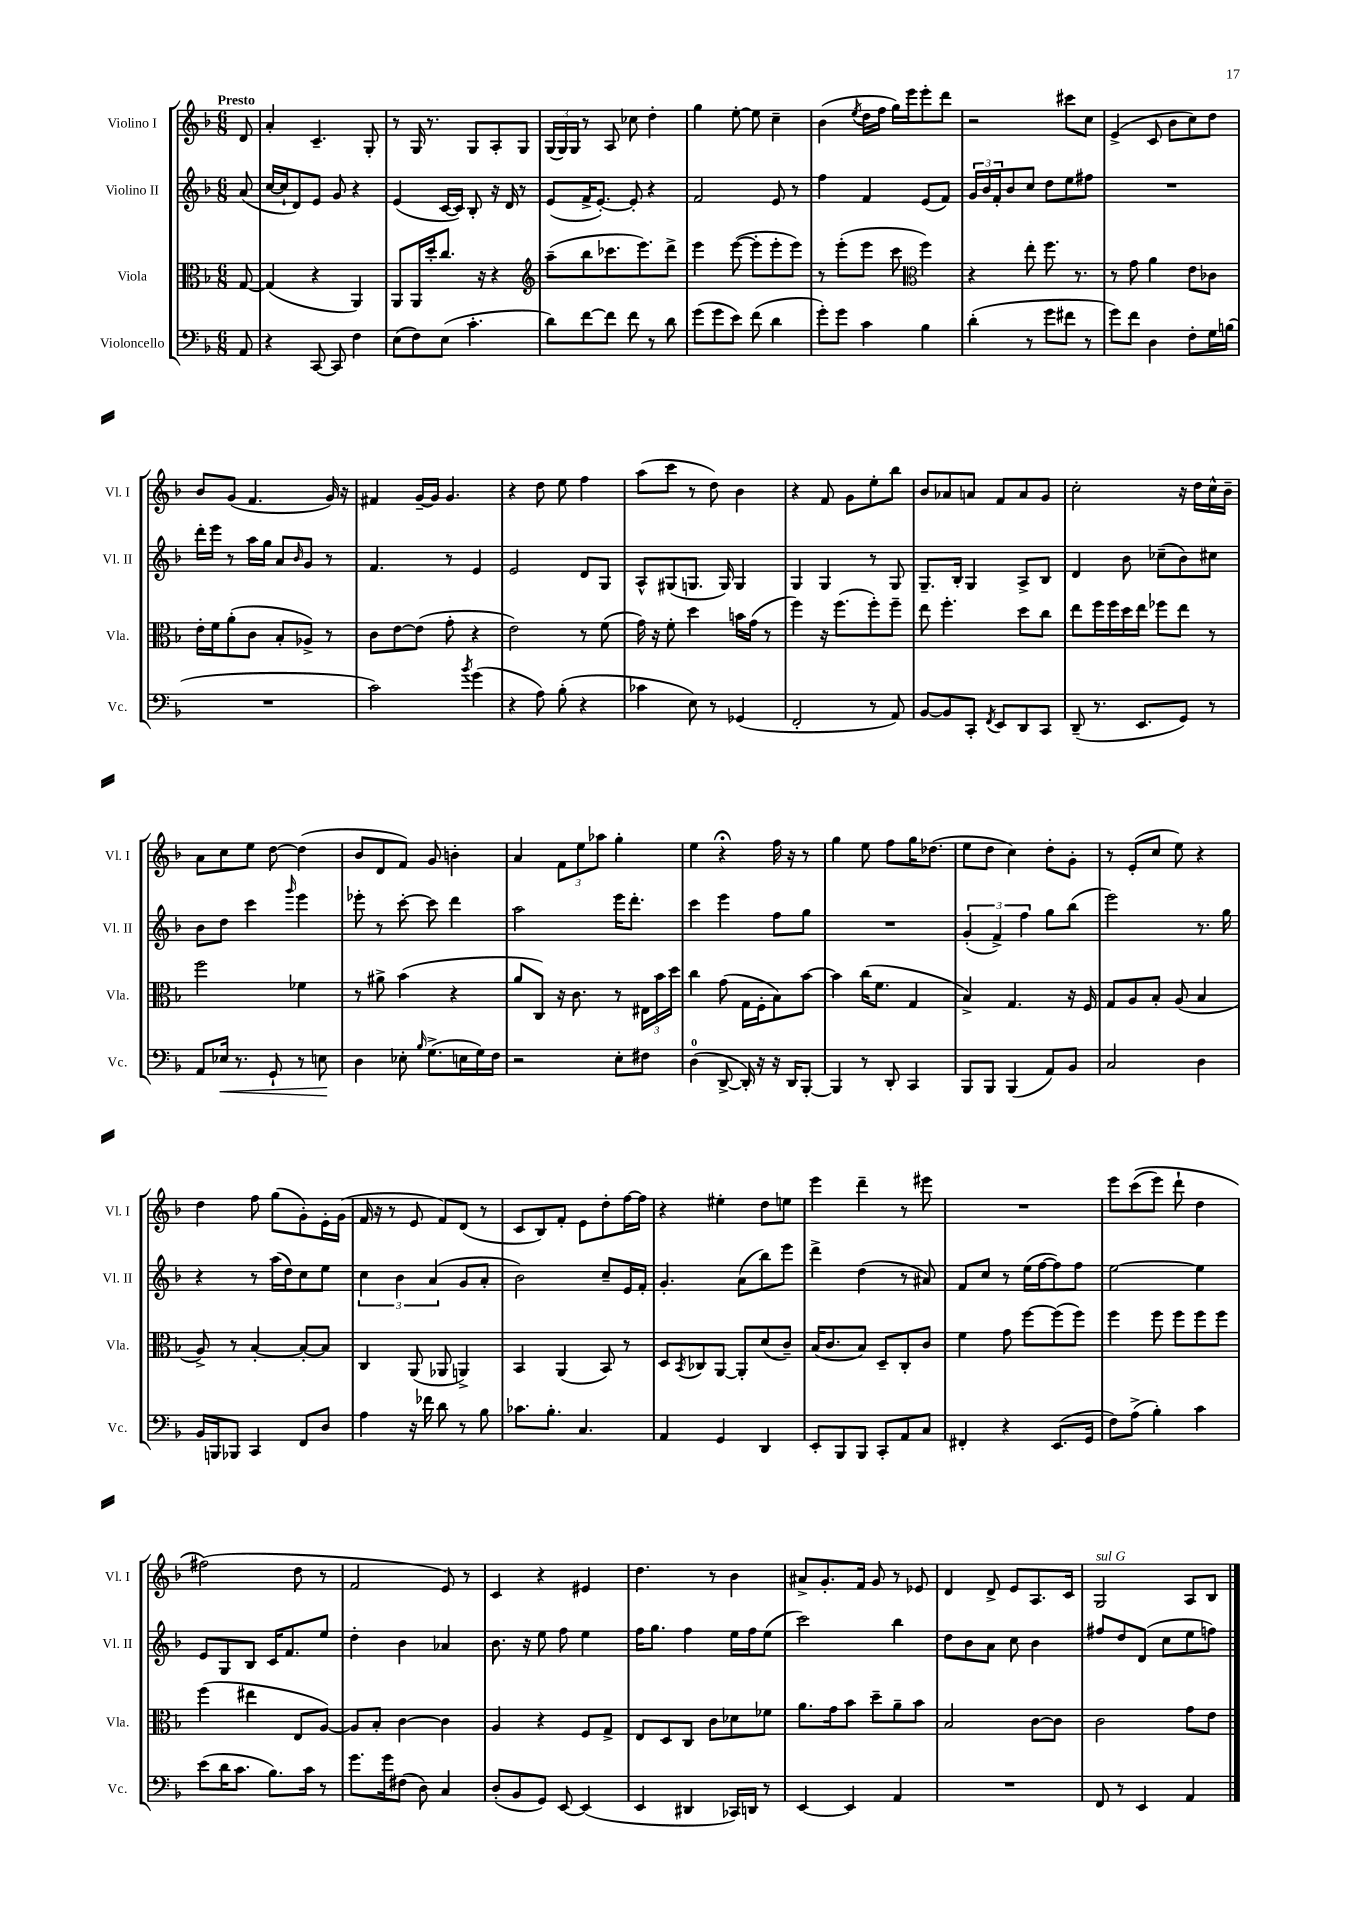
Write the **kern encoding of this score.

**kern	**kern	**kern	**kern
*staff4	*staff3	*staff2	*staff1
*clefF4	*clefC3	*clefG2	*clefG2
*k[b-]	*k[b-]	*k[b-]	*k[b-]
*M6/8	*M6/8	*M6/8	*M6/8
8AA	[8G	(8a	8d
=	=	=	=
4r	(4G]	[16cc	4a'
.	.	16cc`]	.
.	.	8d)	.
[8CC	4r	8e	4.c~
8CC]	.	8g	.
4F	4AA)	4r	.
.	.	.	8G'
=	=	=	=
(8E	8AA	(4e	8r
8F)	16AA	.	16G
.	16dd'	.	8.r
(8E	8.cc	[16c	.
.	.	16c])	.
4.c'	.	8B-'	8G
.	16r	.	.
.	4r	16r	8A'
.	.	16d	.
.	.	8r	8G
=	=	=	=
*	*clefG2	*	*
8d)	(8aa~	(8e	(24G
.	.	.	24G)
.	.	.	24G
[8f	8bb-	16f^	8r
.	.	[8.e')	.
8f]	8.ccc-	.	8A
8f	.	8e']	8cc-
.	8.eee)	.	.
8r	.	4r	4dd'
8d	8ddd^	.	.
=	=	=	=
(8g	4eee	2f	4gg
8g	.	.	.
8e)	([8eee	.	[8ee'
(8f	8eee']	.	8ee]
4d	8eee'	8e	4cc~
.	8eee)	8r	.
=	=	=	=
8g')	8r	4ff	(4b-
8g	(8eee'	.	.
.	.	.	8qee
4c	8eee	4f	16dd
.	.	.	16ff
.	8ccc	.	16gg)
.	.	.	16eee
*	*clefC3	*	*
4B-	4ff)	(8e	8eee'
.	.	8f)	8ddd
=	=	=	=
(4d'	4r	24g	2r
.	.	24b-	.
.	.	24f'	.
.	.	8b-	.
8r	8ee'	8cc	.
8g	8.ff	8dd	.
8f#	.	8ee	8ccc#
.	8.r	.	.
8r	.	8ff#	8cc
=	=	=	=
8g)	8r	2.r	(4e^
8f	8g	.	.
4D	4a	.	8c
.	.	.	8b-
8F'	8e	.	8cc)
16G	8c-	.	8dd
(16B	.	.	.
=	=	=	=
2.r	16e'	16ddd'	8b-
.	16f	16eee	.
.	(8a'	8r	(8g
.	8c	16aa	4.f
.	.	16gg	.
.	8B-'	8a	.
.	.	16qqb-	.
.	8A-^)	8g	.
.	8r	8r	16g)
.	.	.	16r
=	=	=	=
2c)	8c	4.f	4f#
.	[8e	.	.
.	(8e]	.	[16g~
.	.	.	16g]
.	8g'	8r	4.g
8qb-	.	.	.
(4g	4r	4e	.
=	=	=	=
4r	2e)	2e	4r
8A)	.	.	8dd
(8B-'	.	.	8ee
4r	8r	8d	4ff
.	(8f	8G	.
=	=	=	=
4c-	16g)	8A^^	(8aa
.	16r	.	.
.	8f'	(8G#	8ccc
8E)	4dd	8.G	8r
8r	.	.	8dd)
.	.	16G)	.
(4GG-	16b	4G	4b-
.	(16g	.	.
.	8r	.	.
=	=	=	=
2FF'	4ff)	4G	4r
.	16r	4G	8f
.	(8.ff	.	.
.	.	.	8g
8r	8ff')	8r	8ee'
8AA)	8ff~	8G	8bb-
=	=	=	=
[8BB-	8ee	8.G~	8b-
8BB-]	4.ff'	.	8a-
.	.	16B-'	.
8CC'	.	4G	8a
8qFF	.	.	.
8EE	.	.	8f
8DD	8dd	8A^	8a
8CC	8cc	8B-	8g
=	=	=	=
(8DD~	8ee	4d	2cc'
8.r	16ff	.	.
.	16ff	.	.
.	16dd	8b-	.
8.EE	16ee	.	.
.	8ff-	(8cc-~	.
8GG)	8ee	8b-)	16r
.	.	.	16dd
8r	8r	8cc#	16cc^^
.	.	.	16b-~
=	=	=	=
8AA	2ff	8b-	8a
16E-	.	8dd	8cc
8.r	.	.	.
.	.	4ccc	8ee
8GG`	.	.	[8dd
.	.	16qqggg	.
8r	4f-	4eee	(4dd]
8E	.	.	.
=	=	=	=
4D	8r	8eee-'	8b-
.	8a#^	8r	8d
8E-'	(4b-	[8ccc'	8f)
16qqB-	.	.	.
(8.G^	.	8ccc]	8g
.	4r	4ddd	4b'
16E	.	.	.
16G)	.	.	.
16F	.	.	.
=	=	=	=
2r	8a	2aa	4a
.	8C)	.	.
.	16r	.	12f
.	8.c	.	.
.	.	.	12ee
.	.	.	12aa-
8E'	8r	16eee	4gg'
.	.	8.ddd'	.
8F#	24E#	.	.
.	24b-	.	.
.	24dd	.	.
=	=	=	=
(4D	4cc	4ccc	4ee
[8DD^	(8g	4eee	4r;
16DD'])	16G	.	.
16r	16F'	.	.
16r	8B-)	8ff	16ff
16DD	.	.	16r
[8BBB-'	[8b-	8gg	8r
=	=	=	=
4BBB-]	4b-]	2.r	4gg
8r	(16cc	.	8ee
.	8.f	.	.
8DD'	.	.	8ff
4CC	4G	.	16gg
.	.	.	(8.dd-
=	=	=	=
8BBB-	4B-^)	(6g'	8ee
8BBB-	.	.	8dd
.	.	6f^)	.
(4BBB-	4.G	.	4cc)
.	.	6ff	.
8AA)	.	8gg	8dd'
8BB-	16r	(8bb-	8g'
.	16F	.	.
=	=	=	=
2C	8G	2eee)	8r
.	8A	.	(8e'
.	8B-'	.	8cc
.	(8A	.	8ee)
4D	4B-	8.r	4r
.	.	16gg	.
=	=	=	=
16BB-	8A^)	4r	4dd
16BBB	.	.	.
8BBB-	8r	.	.
4CC	[4B-'	8r	8ff
.	.	(16aa	(8gg
.	.	16dd)	.
8FF	8B-'_	8cc	8g')
8D	8B-]	8ee	16e'
.	.	.	(16g
=	=	=	=
4A	4C	6cc	16f
.	.	.	16r
.	.	.	8r
.	.	6b-	.
16r	(8AA	.	8e
16f-	.	.	.
.	.	(6a	.
8d	8AA-	.	8f)
8r	4AA^)	8g	(8d
8B-	.	8a'	8r
=	=	=	=
8.c-	4BB-	2b-)	8c
.	.	.	8B-)
8.B-'	.	.	.
.	(4AA	.	8f'
4.C	.	.	8e
.	8BB-)	8cc~	8dd'
.	8r	16e	[16ff
.	.	16f'	16ff]
=	=	=	=
4AA	8D	4.g'	4r
.	8qBB-	.	.
.	8C-	.	.
4GG	[8AA	.	4ee#'
.	8AA']	(8a	.
4DD	(8d	8bb-)	8dd
.	8c~)	8eee	8ee
=	=	=	=
8EE'	(16B-	4ddd^	4eee
.	8.c	.	.
8BBB-	.	.	.
8BBB-	8B-)	(4dd	4ddd~
8CC'	8D~	.	.
8AA	8C'	8r	8r
8C	8c	8a#)	8eee#
=	=	=	=
4FF#'	4f	8f	2.r
.	.	8cc	.
4r	8g	8r	.
.	[8ff	(16ee	.
.	.	[16ff	.
(8.EE	(8ff]	8ff])	.
.	8ff)	8ff	.
16GG	.	.	.
=	=	=	=
8F)	4ff	[2ee	8eee
(8A^	.	.	&((8ccc
4B-')	8ff	.	8eee)
.	8ff	.	8ddd`
4c	8ff	4ee]	4dd
.	8ff	.	.
=	=	=	=
(8e	(4ff	8e	(2ff#&)
16d	.	8G	.
8.c	.	.	.
.	4ee#	8B-	.
8.B-)	.	16c	.
.	.	8.f	.
.	8E	.	8dd
16c	.	.	.
8r	[8A)	8ee	8r
=	=	=	=
8.g	8A]	4dd'	2f
.	8B-'	.	.
16g	.	.	.
(8F#	[4c	4b-	.
8D)	.	.	.
4C	4c]	4a-	8e)
.	.	.	8r
=	=	=	=
(8D'	4A	8.b-	4c
8BB-	.	.	.
.	.	16r	.
8GG)	4r	8ee	4r
[8EE	.	8ff	.
(4EE]	8F	4ee	4e#
.	8G^	.	.
=	=	=	=
4EE	8E	16ff	4.dd
.	.	8.gg	.
.	8D	.	.
4DD#	8C	4ff	.
.	8c	.	8r
16CC-)	8d-	16ee	4b-
16DD	.	16ff	.
8r	8f-	(8ee	.
=	=	=	=
[4EE	8.a	2ccc)	8a#^
.	.	.	8.g'
.	16g	.	.
4EE]	8b-	.	.
.	.	.	16f
.	8dd~	.	8g
4AA	8a~	4bb-	8r
.	8b-	.	8e-
=	=	=	=
2.r	2B-	8dd	4d
.	.	8b-	.
.	.	8a	8d^
.	.	8cc	8e
.	[8c	4b-	8.A
.	8c]	.	.
.	.	.	16c
=	=	=	=
8FF	2c	8ff#	2G
8r	.	8dd	.
4EE	.	(8d	.
.	.	8cc	.
4AA	8g	8ee	8A
.	8e	8ff)	8B-
==	==	==	==
*-	*-	*-	*-
